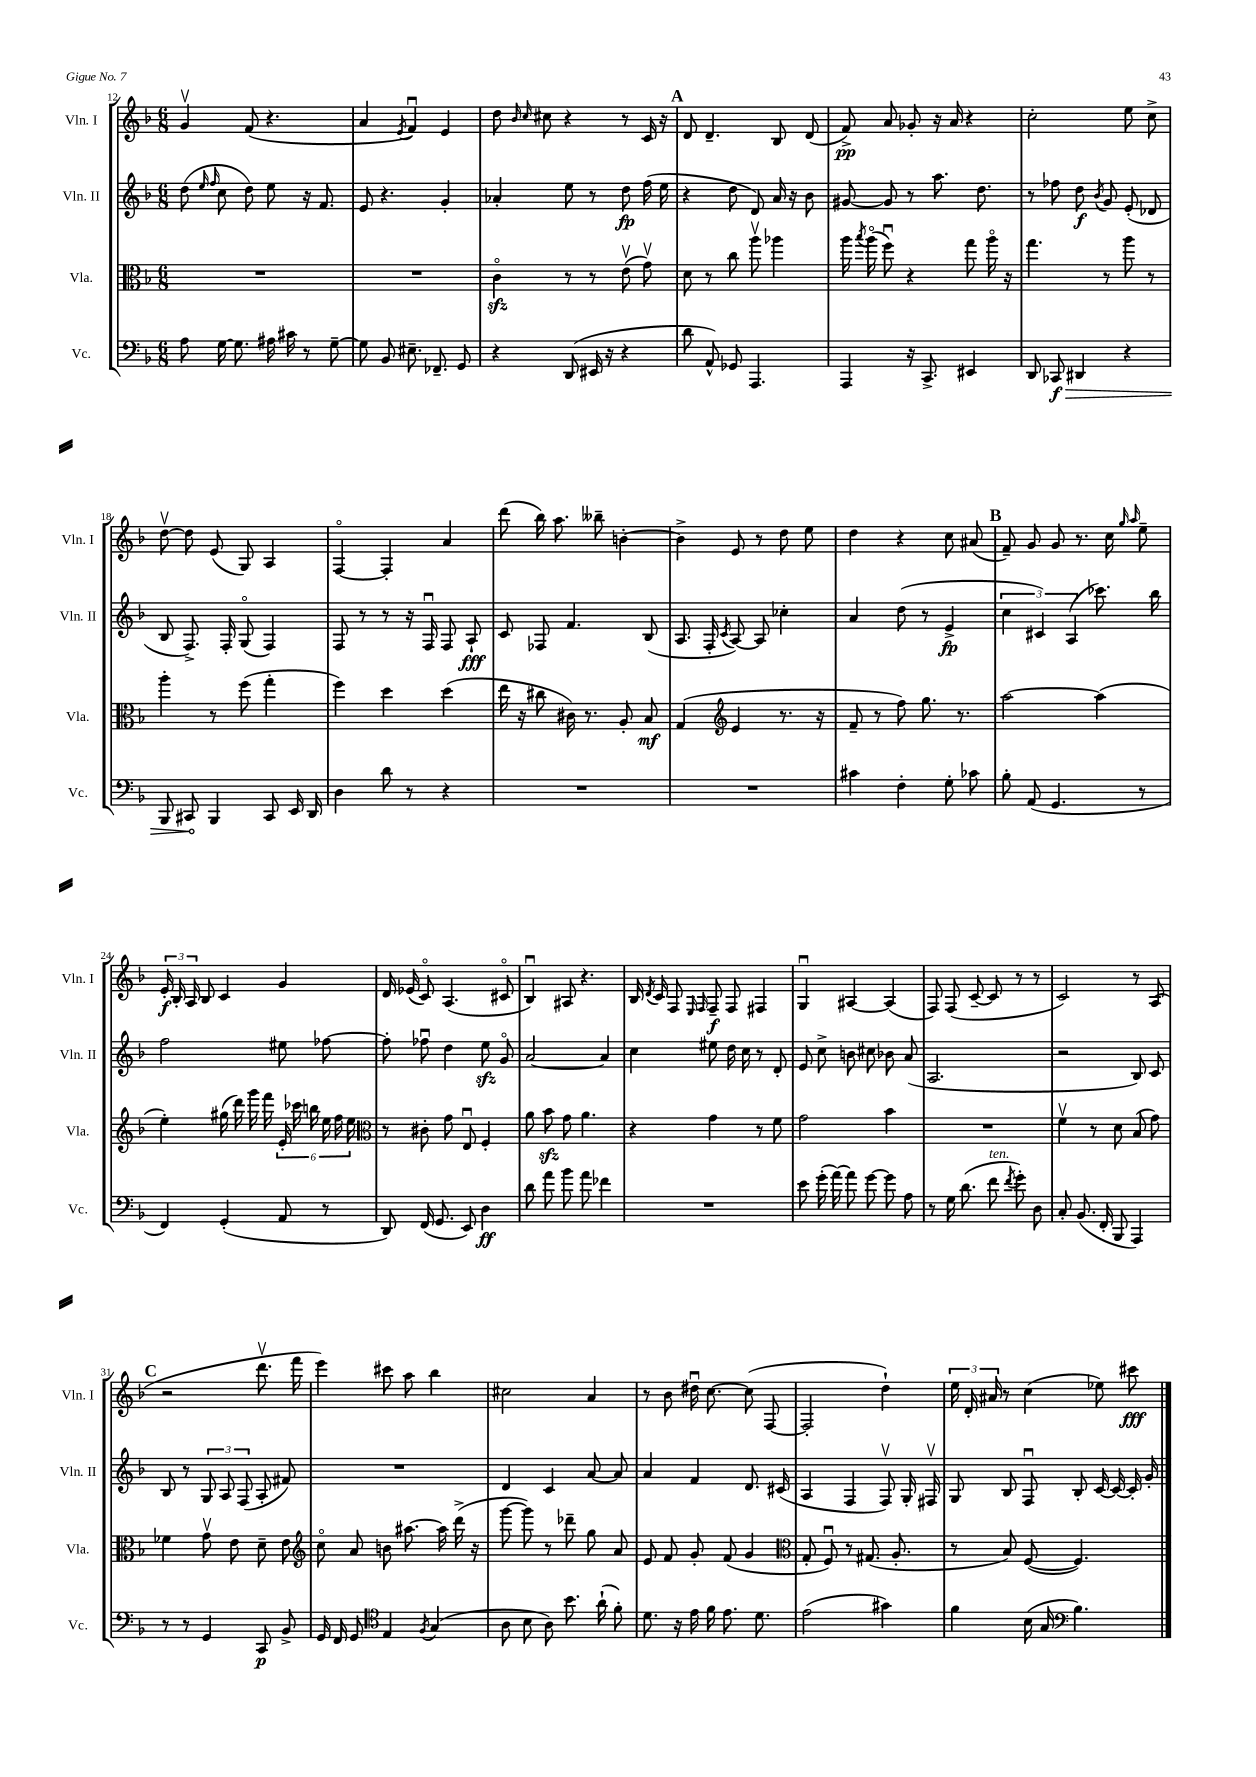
<<
\new StaffGroup <<
\new Staff = "s0" \with { instrumentName = "Vln. I" shortInstrumentName = "Vln. I" } {
    \clef treble \key f \major \numericTimeSignature \time 6/8
    \autoBeamOff g'4\upbow f'8( r4. |
    a'4 \acciaccatura { e'8 } f'4\downbow) e'4 |
    d''8 \grace { bes'16 c''16 } cis''8 r4 r8 c'16 r16 |
    \mark \markup { \bold "A" } d'8 d'4.-- bes8 d'8( |
    f'8->\pp) a'8 ges'8-. r16 a'16 r4 |
    c''2-. e''8 c''8-> |
    d''8~\upbow d''8 e'8( g8) a4 |
    f4~\flageolet f4-. a'4 |
    d'''8( bes''16) a''8. beses''8-- b'4~-. |
    b'4-> e'8 r8 d''8 e''8 |
    d''4 r4 c''8 ais'8( |
    \mark \markup { \bold "B" } f'8--) g'8 g'8 r8. c''16 \grace { g''16 a''16 } e''8-- |
    \tuplet 3/2 { e'16-.\f bes16-. a16 } bes8 c'4 g'4 |
    d'16 ees'16( c'8\flageolet) a4.( cis'8\flageolet |
    bes4\downbow) ais8 r4. |
    bes16 \acciaccatura { d'8 } c'16 f8 \grace { e16 f16 } f8--\f f8 fis4 |
    g4\downbow ais4~ ais4( |
    f8) f8( c'8~-- c'8 r8 r8 |
    c'2) r8 a8( |
    \mark \markup { \bold "C" } r2 d'''8.\upbow f'''16 |
    e'''4) cis'''8 a''8 bes''4 |
    cis''2 a'4 |
    r8 bes'8 dis''16\downbow c''8.~ c''8( f8~ |
    f2-. d''4-!) |
    \tuplet 3/2 { e''16 d'16-. ais'16 } r8 c''4( ees''8) cis'''8\fff \bar "|." |
}
\new Staff = "s1" \with { instrumentName = "Vln. II" shortInstrumentName = "Vln. II" } {
    \clef treble \key f \major \numericTimeSignature \time 6/8
    \autoBeamOff d''8( \grace { e''16 f''16 } c''8 d''8) e''8 r16 f'8. |
    e'8 r4. g'4-. |
    aes'4-. e''8 r8 d''8\fp f''16( e''16 |
    \mark \markup { \bold "A" } r4 d''8 d'8) a'16 r16 bes'8 |
    gis'8~ gis'8 r8 a''8. d''8. |
    r8 fes''8 d''8\f \acciaccatura { bes'8 } g'8 e'8-.( des'8 |
    bes8 f8.->) f16-. g8\flageolet( f4) |
    f8 r8 r8 r16 f16\downbow f8 a8-!\fff |
    c'8 fes8 f'4. bes8( |
    a8. f16-. \acciaccatura { c'8 } a8~) a8 ces''4-. |
    a'4 d''8( r8 e'4->\fp |
    \mark \markup { \bold "B" } \tuplet 3/2 { c''4 cis'4) a4( } ces'''8.) bes''16 |
    f''2 eis''8 fes''8~ |
    fes''8-. fes''8\downbow d''4 e''8\sfz g'8\flageolet |
    a'2~ a'4 |
    c''4 eis''8 d''16 c''16 r8 d'8-. |
    e'8 c''8-> b'8 cis''8 bes'8 a'8( |
    a2. |
    r2 bes8) c'8 |
    \mark \markup { \bold "C" } bes8 r8 \tuplet 3/2 { g8 a8 f8( } a8-. fis'8) |
    R2. |
    d'4 c'4 a'8~ a'8 |
    a'4 f'4 d'8. cis'16( |
    a4 f4 f8\upbow) g16-. fis16\upbow |
    g8 bes8 f8\downbow bes8-. c'16~ c'16~ c'16-. g'16-. \bar "|." |
}
\new Staff = "s2" \with { instrumentName = "Vla." shortInstrumentName = "Vla." } {
    \clef alto \key f \major \numericTimeSignature \time 6/8
    \autoBeamOff R2. |
    R2. |
    c'4\flageolet\sfz r8 r8 e'8\upbow( g'8\upbow) |
    \mark \markup { \bold "A" } d'8 r8 c''8 a''8\upbow aes''4 |
    a''16 \acciaccatura { bes''8 } a''16\flageolet( f''8\downbow) r4 g''8 a''16\flageolet r16 |
    g''4. r8 a''8 r8 |
    a''4-. r8 f''8( g''4-. |
    f''4) d''4 d''4( |
    e''16 r16 cis''8 cis'16) r8. a8-. bes8\mf |
    g4( \clef treble e'4 r8. r16 |
    f'8-- r8 f''8) g''8. r8. |
    \mark \markup { \bold "B" } a''2~ a''4( |
    e''4-.) gis''16( d'''16) g'''16 f'''16 \tuplet 6/4 { e'16-. ces'''16 b''16 e''16 f''16 e''16 } |
    \clef alto r8 cis'8-. g'8 e8\downbow f4-. |
    a'8 bes'8\sfz g'8 a'4. |
    r4 g'4 r8 f'8 |
    g'2 bes'4 |
    R2. |
    f'4\upbow r8 d'8 bes8( g'8) |
    \mark \markup { \bold "C" } fes'4 g'8\upbow e'8 d'8-- e'8 |
    \clef treble c''8\flageolet a'8 b'8 ais''8.~ ais''16 d'''16->( r16 |
    g'''8~ g'''8) r8 des'''8-- g''8 a'8 |
    e'8 f'8 g'8-. f'8( g'4 |
    \clef alto g8-. f8\downbow) r8 gis8.( a8.-. |
    r8 bes8) f8~( f4.) \bar "|." |
}
\new Staff = "s3" \with { instrumentName = "Vc." shortInstrumentName = "Vc." } {
    \clef bass \key f \major \numericTimeSignature \time 6/8
    \autoBeamOff a8 g16~ g8. ais16 cis'16 r8 g8~-- |
    g8 bes,8 eis8.-- fes,8.-- g,8 |
    r4 d,8( eis,16 r16 r4 |
    \mark \markup { \bold "A" } d'8 a,8-^) ges,8 a,,4. |
    a,,4 r16 c,8.-> eis,4 |
    d,8 \once \override Hairpin.circled-tip = ##t ces,8\f\> dis,4 r4 |
    bes,,8 cis,8\! bes,,4 cis,8 e,16 d,16 |
    d4 d'8 r8 r4 |
    R2. |
    R2. |
    cis'4 f4-. g8-. ces'8 |
    \mark \markup { \bold "B" } bes8-. a,8( g,4. r8 |
    f,4) g,4-.( a,8 r8 |
    d,8) f,16( g,8. e,8) d4\ff |
    d'8 a'8 bes'8 a'8 fes'4 |
    R2. |
    e'8 g'16-.( a'16~) a'8 g'8~ g'8 a8 |
    r8 g16 d'8.( f'8^\markup { \italic "ten." } \acciaccatura { f'8 } g'8-.) d8 |
    c8-. bes,8.( f,16-. bes,,8 a,,4) |
    \mark \markup { \bold "C" } r8 r8 g,4 c,8\p bes,8-> |
    g,16 f,16 g,8 \clef tenor e4 \acciaccatura { f8 } g4( |
    a8 bes8 a8) bes'8. a'16-!( f'8-.) |
    d'8. r16 e'16 f'16 e'8. d'8. |
    e'2( gis'4) |
    f'4 bes16( g16 \clef bass bes4.) \bar "|." |
}
>>
>>
\layout { \context { \Score currentBarNumber = #12 } }
